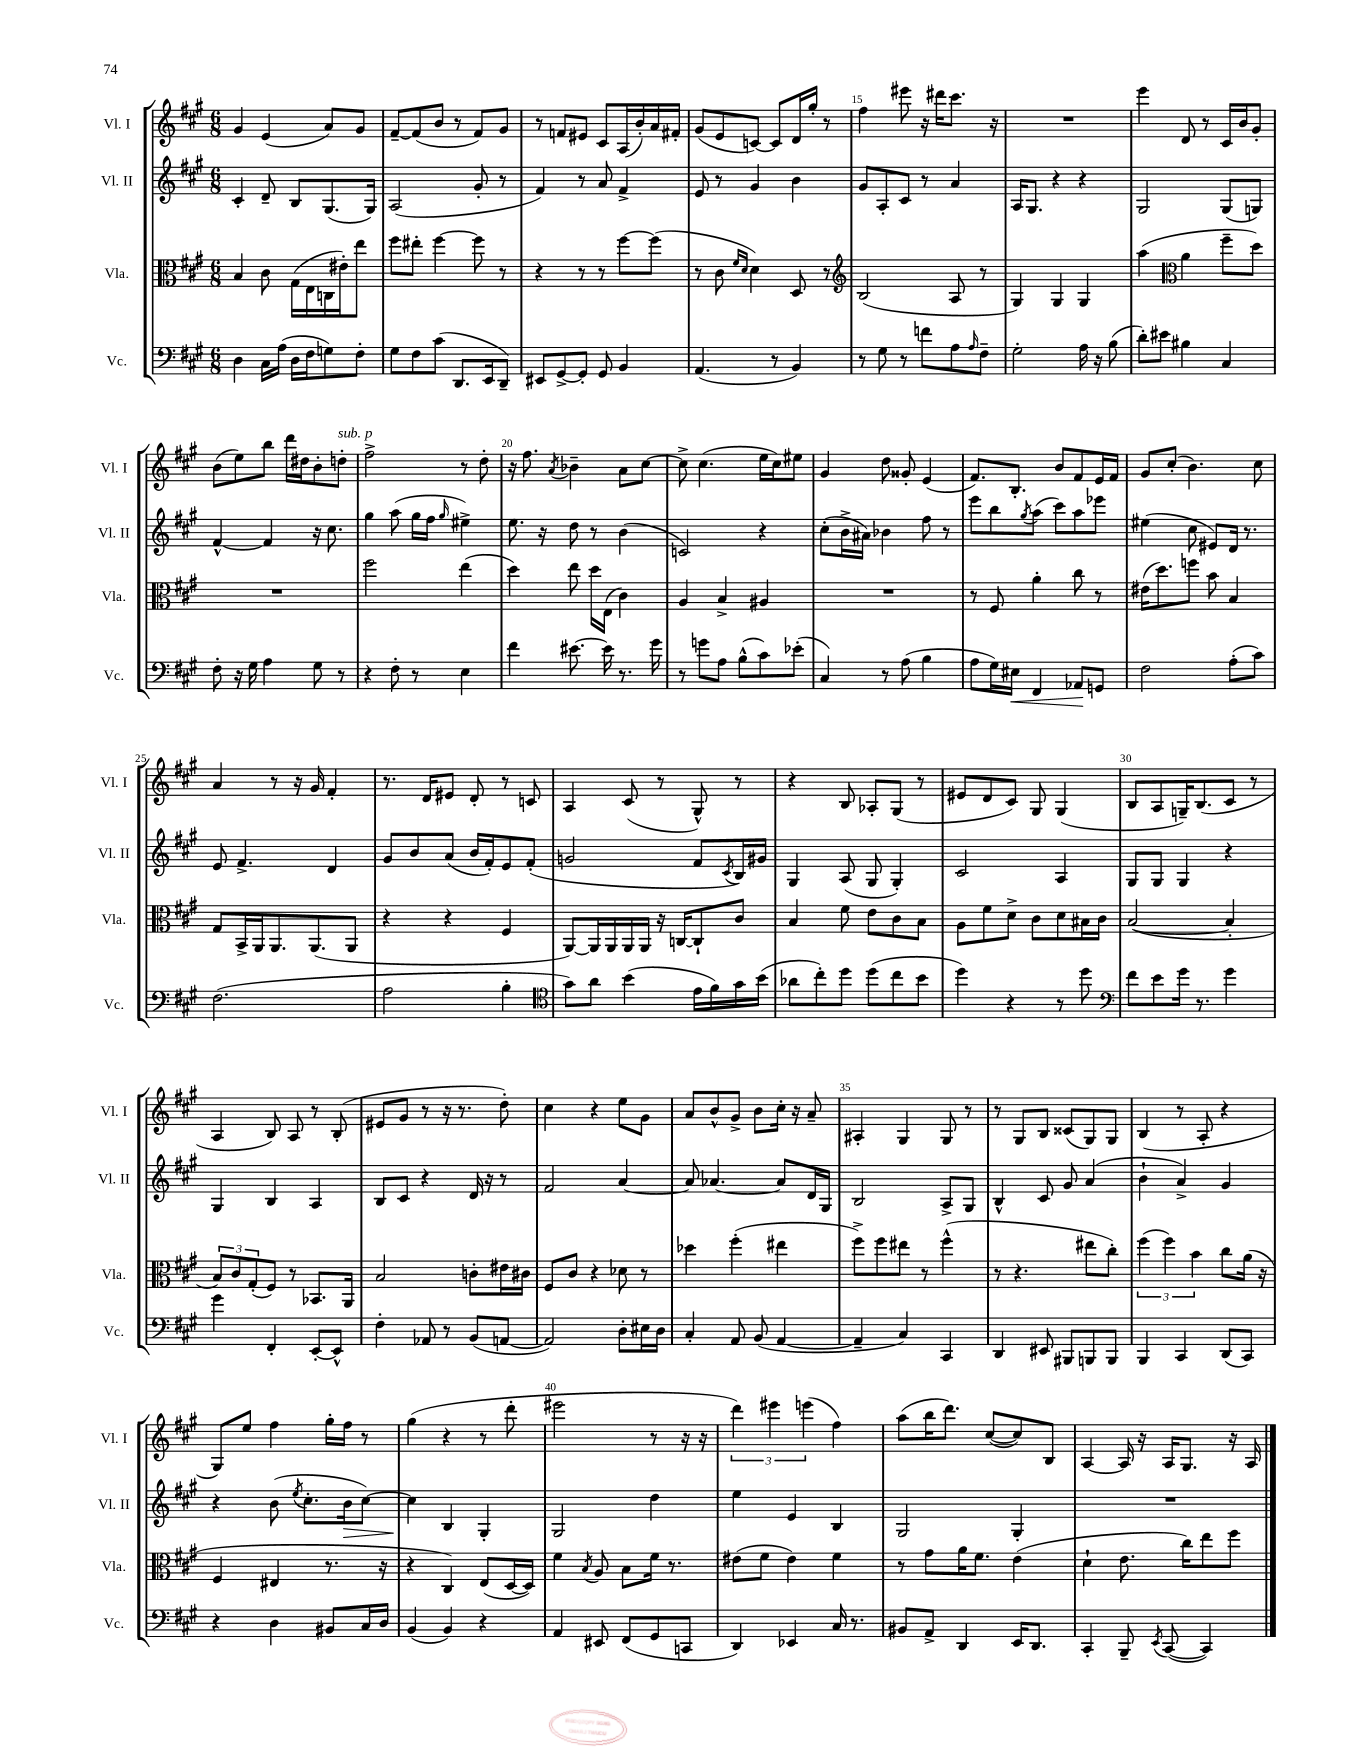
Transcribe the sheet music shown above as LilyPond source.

<<
\new StaffGroup <<
\new Staff = "s0" \with { instrumentName = "Vl. I" shortInstrumentName = "Vl. I" } {
    \clef treble \key a \major \numericTimeSignature \time 6/8
    gis'4 e'4( a'8) gis'8 |
    fis'8~-- fis'8( b'8 r8 fis'8) gis'8 |
    r8 f'8 eis'8 cis'8 a16( b'16-.) a'16 fis'16-. |
    gis'8( e'8 c'8~) c'8 d'16 gis''16-. r8 |
    fis''4 eis'''8 r16 dis'''16 cis'''8. r16 |
    R2. |
    e'''4 d'8 r8 cis'16 b'16 gis'8-. |
    b'8( e''8) b''8 d'''16 dis''16 b'8-. d''8-.^\markup { \italic "sub. p" } |
    fis''2-> r8 d''8-. |
    r16 fis''8. \acciaccatura { a'8 } bes'4-- a'8 cis''8~ |
    cis''8-> cis''4.( e''16 cis''16) eis''8 |
    gis'4 d''8 gisis'8-. e'4( |
    fis'8.) b8.-. b'8 fis'8 e'16 fis'16 |
    gis'8 cis''8-.( b'4.) cis''8 |
    a'4 r8 r16 gis'16 fis'4-. |
    r8. d'16 eis'8 d'8-. r8 c'8 |
    a4 cis'8( r8 gis8-^) r8 |
    r4 b8 aes8-. gis8( r8 |
    eis'8 d'8 cis'8) gis8 gis4( |
    b8 a8 g16--) b8.( cis'8 r8 |
    a4 b8) a8 r8 b8-.( |
    eis'8 gis'8 r8 r16 r8. d''8-.) |
    cis''4 r4 e''8 gis'8 |
    a'8 b'8-^ gis'8-> b'8 cis''16-. r16 a'8-- |
    ais4-. gis4 gis8 r8 |
    r8 gis8 b8 cisis'8( gis8) gis8 |
    b4( r8 a8-. r4 |
    gis8) e''8 fis''4 gis''16-. fis''16 r8 |
    gis''4( r4 r8 d'''8-. |
    eis'''2 r8 r16 r16 |
    \tuplet 3/2 { d'''4) eis'''4 e'''4( } fis''4) |
    a''8( b''16 d'''8.) cis''8~( cis''8) b8 |
    a4~ a16 r16 a16 gis8. r16 a16 \bar "|." |
}
\new Staff = "s1" \with { instrumentName = "Vl. II" shortInstrumentName = "Vl. II" } {
    \clef treble \key a \major \numericTimeSignature \time 6/8
    cis'4-. d'8-- b8 gis8.( gis16) |
    a2( gis'8-. r8 |
    fis'4) r8 a'8 fis'4-> |
    e'8 r8 gis'4 b'4 |
    gis'8 a8-. cis'8 r8 a'4 |
    a16 gis8. r4 r4 |
    gis2 gis8( g8) |
    fis'4~-^ fis'4 r16 cis''8. |
    gis''4 a''8( gis''16 fis''16 \grace { gis''16 } eis''4->) |
    e''8. r16 d''8 r8 b'4( |
    c'2) r4 |
    cis''8-.( b'16-> ais'16) bes'4 fis''8 r8 |
    e'''8 b''8 \acciaccatura { gis''8 } a''8( cis'''8) a''8 ees'''8 |
    eis''4( cis''8 eis'8) d'16 r8. |
    e'8 fis'4.-> d'4 |
    gis'8 b'8 a'8( b'16 fis'16-.) e'8 fis'8-.( |
    g'2 fis'8 \acciaccatura { cis'8 } b16) gis'16 |
    gis4 a8( gis8 gis4-.) |
    cis'2 a4 |
    gis8 gis8 gis4 r4 |
    gis4 b4 a4 |
    b8 cis'8 r4 d'16 r16 r8 |
    fis'2 a'4~ |
    a'8 aes'4.~ aes'8 d'16 gis16 |
    b2 a8-> gis8 |
    b4-^ cis'8 gis'8 a'4( |
    b'4-! a'4->) gis'4 |
    r4 b'8( \acciaccatura { e''8 } cis''8.-. b'16\> cis''8~) |
    cis''4\! b4 gis4-. |
    gis2 d''4 |
    e''4 e'4 b4 |
    gis2 gis4-. |
    R2. \bar "|." |
}
\new Staff = "s2" \with { instrumentName = "Vla." shortInstrumentName = "Vla." } {
    \clef alto \key a \major \numericTimeSignature \time 6/8
    b4 cis'8 gis16( e16 c16 eis'16-.) e''8 |
    fis''8 eis''8-. fis''4~ fis''8 r8 |
    r4 r8 r8 fis''8~ fis''8( |
    r8 cis'8 \grace { fis'16 d'16 } d'4) d8 r8 |
    \clef treble b2( a8 r8 |
    gis4) gis4 gis4 |
    a''4( \clef alto a'4 fis''8-- d''8) |
    R2. |
    fis''2 e''4( |
    d''4) e''8 d''16 e16( cis'4) |
    a4 b4-> ais4 |
    R2. |
    r8 fis8 a'4-. cis''8 r8 |
    eis'16( d''8.) f''8 b'8 b4 |
    gis8 b,16-> a,16 a,8. a,8.( a,8 |
    r4 r4 fis4 |
    a,8~) a,16 a,16 a,16 a,16 r16 c16~ c8-! cis'8 |
    b4 fis'8 e'8 cis'8 b8 |
    a8 fis'8 d'8-> cis'8 d'8 bis16 cis'16 |
    b2~( b4-. |
    \tuplet 3/2 { b8) cis'8 gis8-.( } fis8) r8 bes,8. a,16 |
    b2 c'8-. eis'16 cis'16 |
    fis8 cis'8 r4 des'8 r8 |
    des''4 fis''4-.( eis''4 |
    fis''8->) fis''8 eis''8 r8 fis''4-^( |
    r8 r4. eis''8 cis''8-.) |
    \tuplet 3/2 { fis''4( fis''4) b'4 } cis''8 a'16( r16 |
    fis4 eis4 r8. r16 |
    r4 cis4) e8( d16~ d16) |
    fis'4 \acciaccatura { b8 } a8 b8 fis'16 r8. |
    eis'8( fis'8 eis'4) fis'4 |
    r8 gis'8 a'16 fis'8. e'4( |
    d'4-! e'8. cis''16) e''8 fis''8 \bar "|." |
}
\new Staff = "s3" \with { instrumentName = "Vc." shortInstrumentName = "Vc." } {
    \clef bass \key a \major \numericTimeSignature \time 6/8
    d4 cis16 a16( d16 fis16 g8) fis8-. |
    gis8 fis8 cis'8( d,8. e,16 d,8--) |
    eis,8 gis,8~-> gis,8-. gis,8 b,4 |
    a,4.( r8 b,4) |
    r8 gis8 r8 f'8 a8 \grace { a16 } fis8-- |
    gis2-. a16 r16 b8( |
    d'8-.) eis'8 bis4 cis4 |
    fis8-. r16 gis16 a4 gis8 r8 |
    r4 fis8-. r8 e4 |
    fis'4 eis'8.~ eis'16 r8. gis'16 |
    r8 g'8 a8 b8-^( cis'8) ees'8-.( |
    cis4) r8 a8( b4 |
    a8 gis16) eis16\< fis,4 aes,8\! g,8 |
    fis2 a8-.( cis'8) |
    fis2.( |
    a2 b4-. |
    \clef tenor gis'8) a'8 b'4( e'16 fis'16) gis'16 b'16( |
    aes'8 cis''8-.) d''8 d''8( cis''8 b'8 |
    d''4) r4 r8 d''8 |
    \clef bass fis'8 e'8 gis'16 r8. gis'4 |
    gis'4 fis,4-. e,8~-. e,8-^ |
    fis4-. aes,8 r8 b,8( a,8~ |
    a,2) d8-. eis16 d16 |
    cis4-. a,8 b,8( a,4~ |
    a,4-- cis4) cis,4 |
    d,4 eis,8 bis,,8 b,,8 b,,8 |
    b,,4 cis,4 d,8( cis,8) |
    r4 d4 bis,8 cis16 d16 |
    b,4( b,4) r4 |
    a,4 eis,8 fis,8( gis,8 c,8 |
    d,4) ees,4 cis16 r8. |
    bis,8 a,8-> d,4 e,16 d,8. |
    cis,4-. b,,8-- \acciaccatura { e,8 } cis,8~( cis,4) \bar "|." |
}
>>
>>
\layout { \context { \Score currentBarNumber = #11 \override BarNumber.break-visibility = ##(#f #t #t) barNumberVisibility = #(every-nth-bar-number-visible 5) } }
